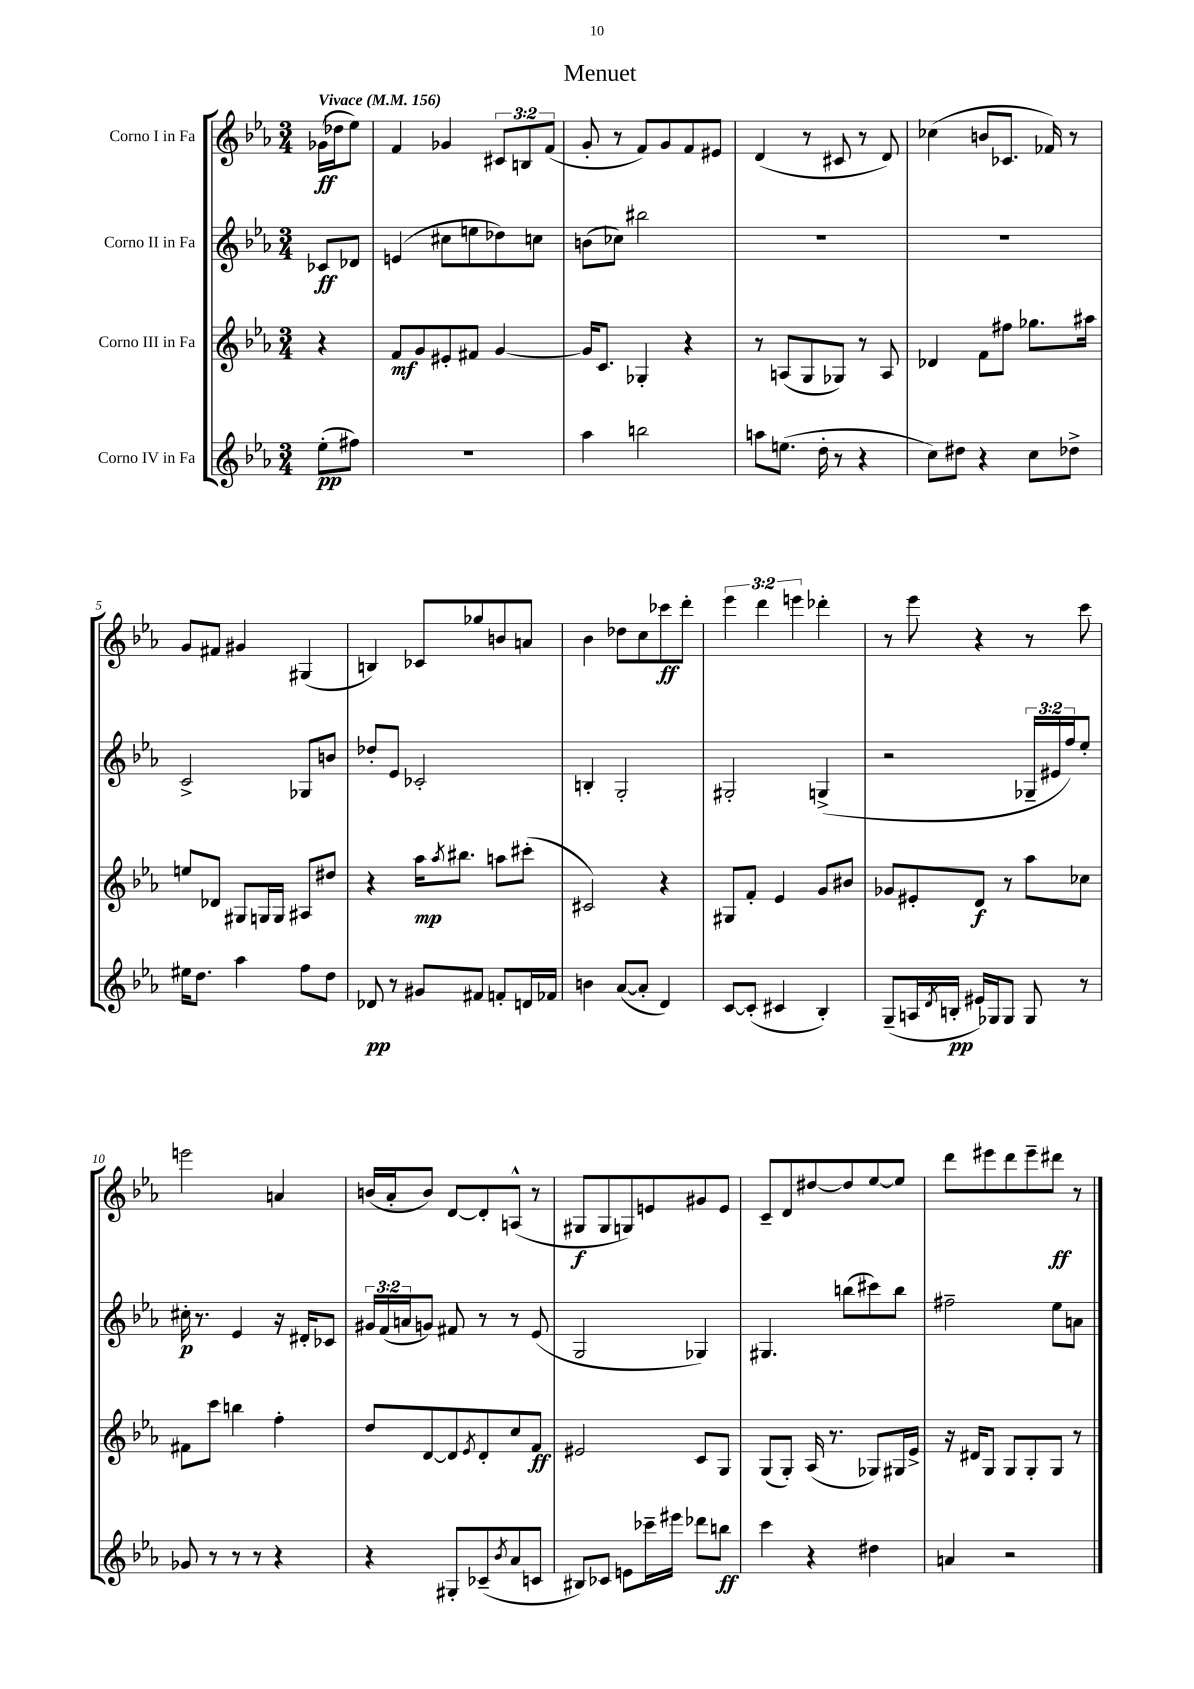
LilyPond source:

\header { title = "Menuet" }
<<
\new StaffGroup <<
\new Staff = "s0" \with { instrumentName = "Corno I in Fa" } {
    \clef treble \key ees \major \numericTimeSignature \time 3/4 \override Staff.TupletNumber.text = #tuplet-number::calc-fraction-text \partial 4 \tempo "Vivace" 4 = 156
    ges'16\ff( des''16 ees''8) |
    f'4 ges'4 \tuplet 3/2 { cis'8 b8 f'8( } |
    g'8-. r8 f'8) g'8 f'8 eis'8 |
    d'4( r8 cis'8 r8 d'8) |
    ces''4( b'8 ces'8. fes'16) r8 |
    g'8 fis'8 gis'4 gis4( |
    b4) ces'8 ges''8 b'8 a'8 |
    bes'4 des''8 c''8 ces'''8\ff d'''8-. |
    \tuplet 3/2 { ees'''4 d'''4 e'''4 } des'''4-. |
    r8 ees'''8 r4 r8 c'''8 |
    e'''2 a'4 |
    b'16( aes'16-. b'8) d'8~ d'8-. a8-^( r8 |
    gis8\f gis8 g8) e'8 gis'8 e'8 |
    c'8-- d'8 dis''8~ dis''8 ees''8~ ees''8 |
    d'''8 eis'''8 d'''8 eis'''8-- dis'''8\ff r8 \bar "|." |
}
\new Staff = "s1" \with { instrumentName = "Corno II in Fa" } {
    \clef treble \key ees \major \numericTimeSignature \time 3/4 \override Staff.TupletNumber.text = #tuplet-number::calc-fraction-text \partial 4
    ces'8\ff des'8 |
    e'4( cis''8 e''8 des''8) c''8 |
    b'8( ces''8) bis''2 |
    R2. |
    R2. |
    c'2-> ges8 b'8 |
    des''8-. ees'8 ces'2-. |
    b4-. g2-. |
    gis2-. g4->( |
    r2 \tuplet 3/2 { ges16-- eis'16 f''16) } ees''8-. |
    cis''16-.\p r8. ees'4 r16 dis'16-. ces'8 |
    \tuplet 3/2 { gis'16 f'16( a'16 } g'8) fis'8 r8 r8 ees'8( |
    g2 ges4) |
    gis4. b''8( cis'''8) b''8 |
    fis''2-- ees''8 a'8 \bar "|." |
}
\new Staff = "s2" \with { instrumentName = "Corno III in Fa" } {
    \clef treble \key ees \major \numericTimeSignature \time 3/4 \partial 4
    r4 |
    f'8\mf g'8 eis'8-. fis'8 g'4~ |
    g'16 c'8. ges4-. r4 |
    r8 a8( g8 ges8) r8 a8 |
    des'4 f'8 fis''8 ges''8. ais''16 |
    e''8 des'8 gis8 g16 g16 ais8 dis''8 |
    r4 aes''16\mp \acciaccatura { aes''8 } bis''8. a''8 cis'''8-.( |
    cis'2) r4 |
    gis8 f'8-. ees'4 g'8 bis'8 |
    ges'8 eis'8-. d'8\f r8 aes''8 ces''8 |
    fis'8 c'''8 b''4 f''4-. |
    d''8 d'8~ d'8 \acciaccatura { ees'8 } d'8-. c''8 f'8\ff |
    eis'2 c'8 g8 |
    g8( g8-.) aes16( r8. ges8) gis16 ees'16-> |
    r16 dis'16 g8 g8 g8-. g8 r8 \bar "|." |
}
\new Staff = "s3" \with { instrumentName = "Corno IV in Fa" } {
    \clef treble \key ees \major \numericTimeSignature \time 3/4 \partial 4
    ees''8-.\pp( fis''8) |
    R2. |
    aes''4 b''2 |
    a''8 e''8.( d''16-. r8 r4 |
    c''8) dis''8 r4 c''8 des''8-> |
    eis''16 d''8. aes''4 f''8 d''8 |
    des'8\pp r8 gis'8 fis'8 f'8-. d'16 fes'16 |
    b'4 aes'8~( aes'8-. d'4) |
    c'8~ c'8-.( cis'4 bes4-.) |
    g8--( a16 \acciaccatura { d'8 } b16-.\pp eis'16) ges16 ges8 ges8 r8 |
    ges'8 r8 r8 r8 r4 |
    r4 gis8-. ces'8--( \acciaccatura { bes'8 } aes'8 c'8 |
    bis8) ces'8 e'8 ces'''16-- eis'''16 des'''8 b''8\ff |
    c'''4 r4 dis''4 |
    a'4 r2 \bar "|." |
}
>>
>>
